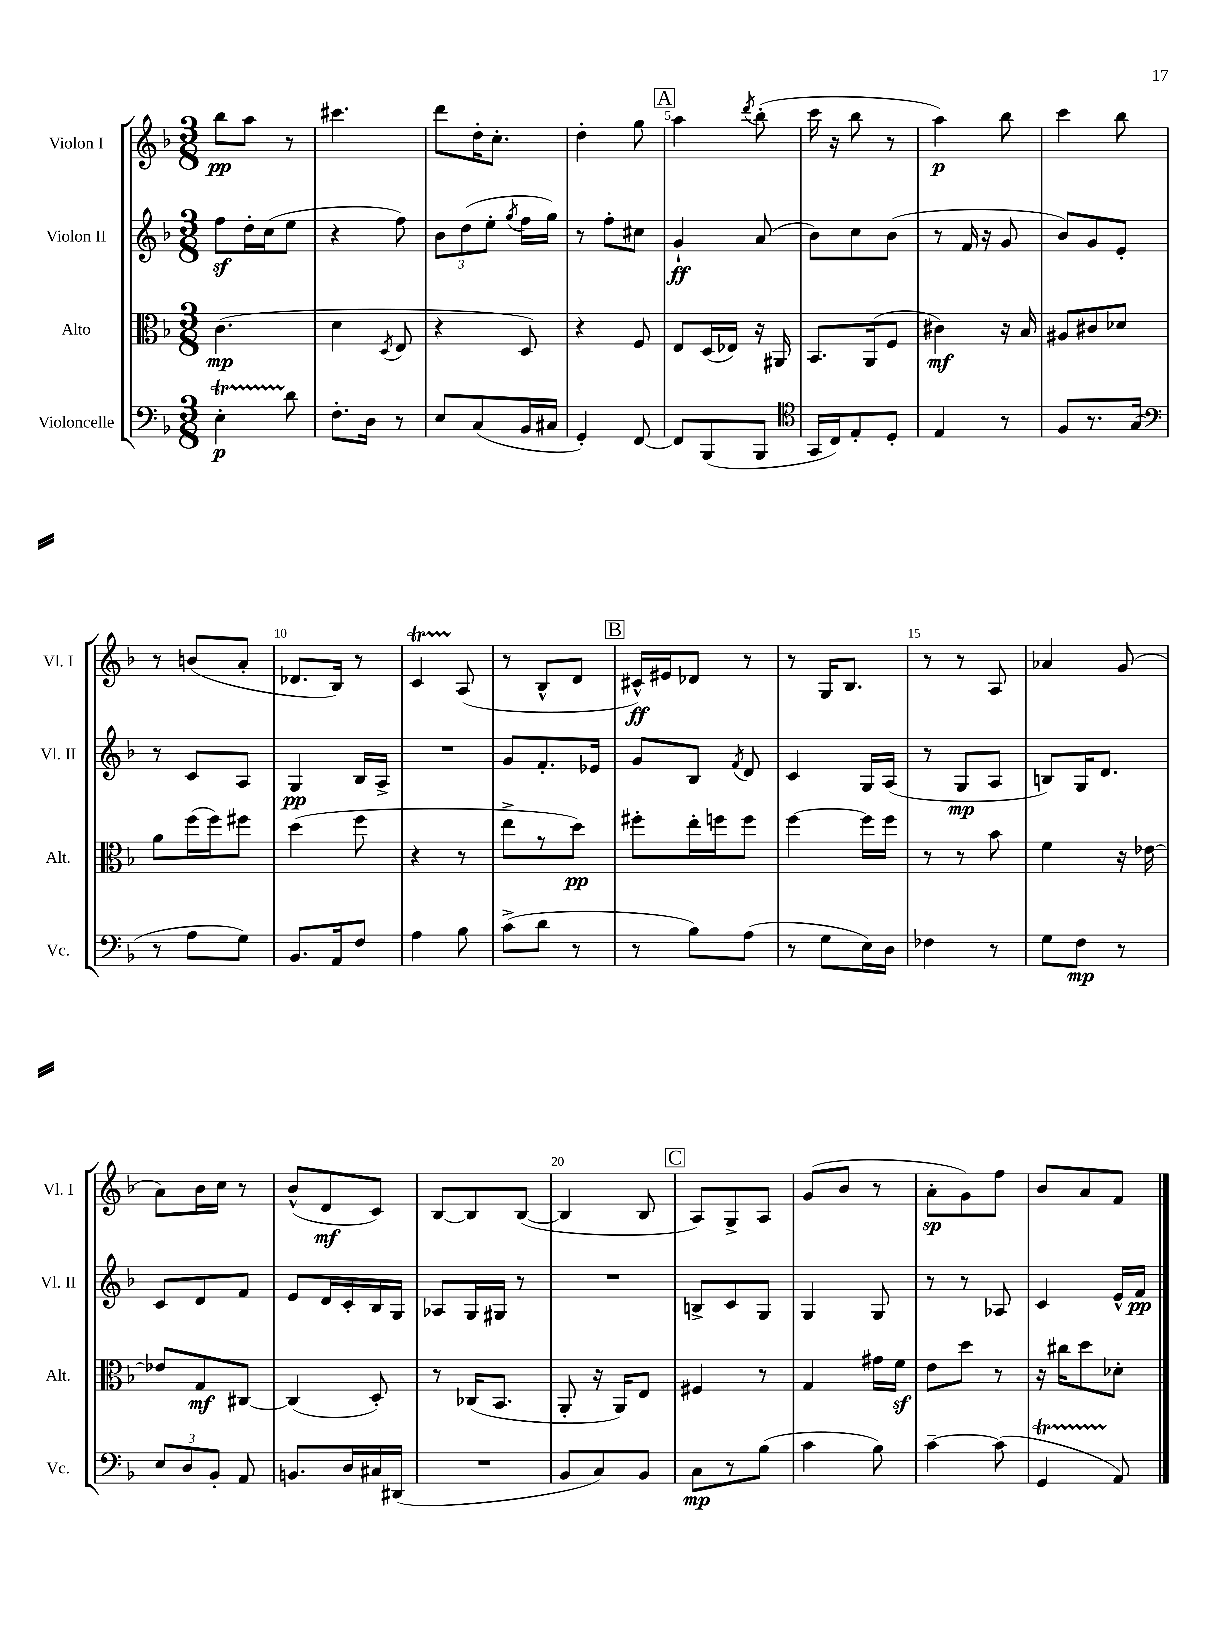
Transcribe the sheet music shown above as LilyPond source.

<<
\new StaffGroup <<
\new Staff = "s0" \with { instrumentName = "Violon I" shortInstrumentName = "Vl. I" } {
    \clef treble \key f \major \numericTimeSignature \time 3/8
    \autoBeamOff bes''8[\pp a''8] r8 |
    cis'''4. |
    d'''8[ d''16-. c''8.]-. |
    d''4-. g''8 |
    \mark \markup { \box "A" } a''4 \acciaccatura { d'''8 } bes''8-.( |
    c'''16 r16 bes''8 r8 |
    a''4\p) bes''8 |
    c'''4 bes''8 |
    r8 b'8[( a'8]-. |
    des'8.[ bes16]) r8 |
    c'4\startTrillSpan a8\stopTrillSpan( |
    r8 bes8[-^ d'8] |
    \mark \markup { \box "B" } cis'16[-^\ff) eis'16 des'8] r8 |
    r8 g16[ bes8.] |
    r8 r8 a8 |
    aes'4 g'8( |
    a'8[) bes'16 c''16] r8 |
    bes'8[-^( d'8\mf c'8]) |
    bes8[~ bes8 bes8]~( |
    bes4 bes8 |
    \mark \markup { \box "C" } a8[) g8-> a8] |
    g'8[( bes'8] r8 |
    a'8[-.\sp g'8) f''8] |
    bes'8[ a'8 f'8] \bar "|." |
}
\new Staff = "s1" \with { instrumentName = "Violon II" shortInstrumentName = "Vl. II" } {
    \clef treble \key f \major \numericTimeSignature \time 3/8
    \autoBeamOff f''8[\sf d''16-. c''16( e''8] |
    r4 f''8) |
    \tuplet 3/2 { bes'8[ d''8( e''8]-. } \acciaccatura { g''8 } f''16[ g''16]) |
    r8 f''8[-. cis''8] |
    \mark \markup { \box "A" } g'4-!\ff a'8( |
    bes'8[) c''8 bes'8]( |
    r8 f'16 r16 g'8 |
    bes'8[) g'8 e'8]-. |
    r8 c'8[ a8] |
    g4\pp bes16[ a16]-> |
    R4. |
    g'8[ f'8.-. ees'16] |
    \mark \markup { \box "B" } g'8[ bes8] \acciaccatura { f'8 } d'8 |
    c'4 g16[ a16]( |
    r8 g8[\mp a8] |
    b8[) g16 d'8.] |
    c'8[ d'8 f'8] |
    e'8[ d'16 c'16-. bes16 g16] |
    aes8[ g16 gis16] r8 |
    R4. |
    \mark \markup { \box "C" } b8[-> c'8 g8] |
    g4 g8 |
    r8 r8 aes8 |
    c'4 e'16[-^ f'16]\pp \bar "|." |
}
\new Staff = "s2" \with { instrumentName = "Alto" shortInstrumentName = "Alt." } {
    \clef alto \key f \major \numericTimeSignature \time 3/8
    \autoBeamOff c'4.\mp( |
    d'4 \acciaccatura { d8 } e8 |
    r4 d8) |
    r4 f8 |
    \mark \markup { \box "A" } e8[ d16( ees16]) r16 ais,16 |
    bes,8.[ a,16( f8] |
    cis'4\mf) r16 bes16 |
    ais8[ cis'8 des'8] |
    a'8[ f''16( f''16) fis''8] |
    d''4( f''8 |
    r4 r8 |
    e''8[-> r8 d''8]\pp) |
    \mark \markup { \box "B" } fis''8[-. e''16-. f''16 f''8] |
    f''4~ f''16[ f''16] |
    r8 r8 bes'8 |
    f'4 r16 ees'16~ |
    ees'8[ g8\mf cis8]~ |
    cis4( d8-.) |
    r8 ces16[( bes,8.] |
    a,8-. r16 a,16[) e8] |
    \mark \markup { \box "C" } fis4 r8 |
    g4 gis'16[ f'16]\sf |
    e'8[ d''8] r8 |
    r16 cis''16[ d''8 des'8]-. \bar "|." |
}
\new Staff = "s3" \with { instrumentName = "Violoncelle" shortInstrumentName = "Vc." } {
    \clef bass \key f \major \numericTimeSignature \time 3/8
    \autoBeamOff e4-.\startTrillSpan\p d'8\stopTrillSpan |
    f8.[-. d16] r8 |
    e8[ c8( bes,16 cis16] |
    g,4-.) f,8~ |
    \mark \markup { \box "A" } f,8[ bes,,8( bes,,8] |
    \clef tenor g,16[ c16) e8-. d8]-. |
    e4 r8 |
    f8[ r8. g16]( |
    \clef bass r8 a8[ g8]) |
    bes,8.[ a,16 f8] |
    a4 bes8 |
    c'8[->( d'8] r8 |
    \mark \markup { \box "B" } r8 bes8[) a8]( |
    r8 g8[ e16) d16] |
    fes4 r8 |
    g8[ f8]\mp r8 |
    \tuplet 3/2 { e8[ d8 bes,8]-. } a,8 |
    b,8.[ d16 cis16 dis,16]( |
    R4. |
    bes,8[ c8) bes,8] |
    \mark \markup { \box "C" } c8[\mp r8 bes8]( |
    c'4 bes8) |
    c'4~-- c'8( |
    g,4\startTrillSpan a,8\stopTrillSpan) \bar "|." |
}
>>
>>
\layout { \context { \Score \override BarNumber.break-visibility = ##(#f #t #t) barNumberVisibility = #(every-nth-bar-number-visible 5) } }
